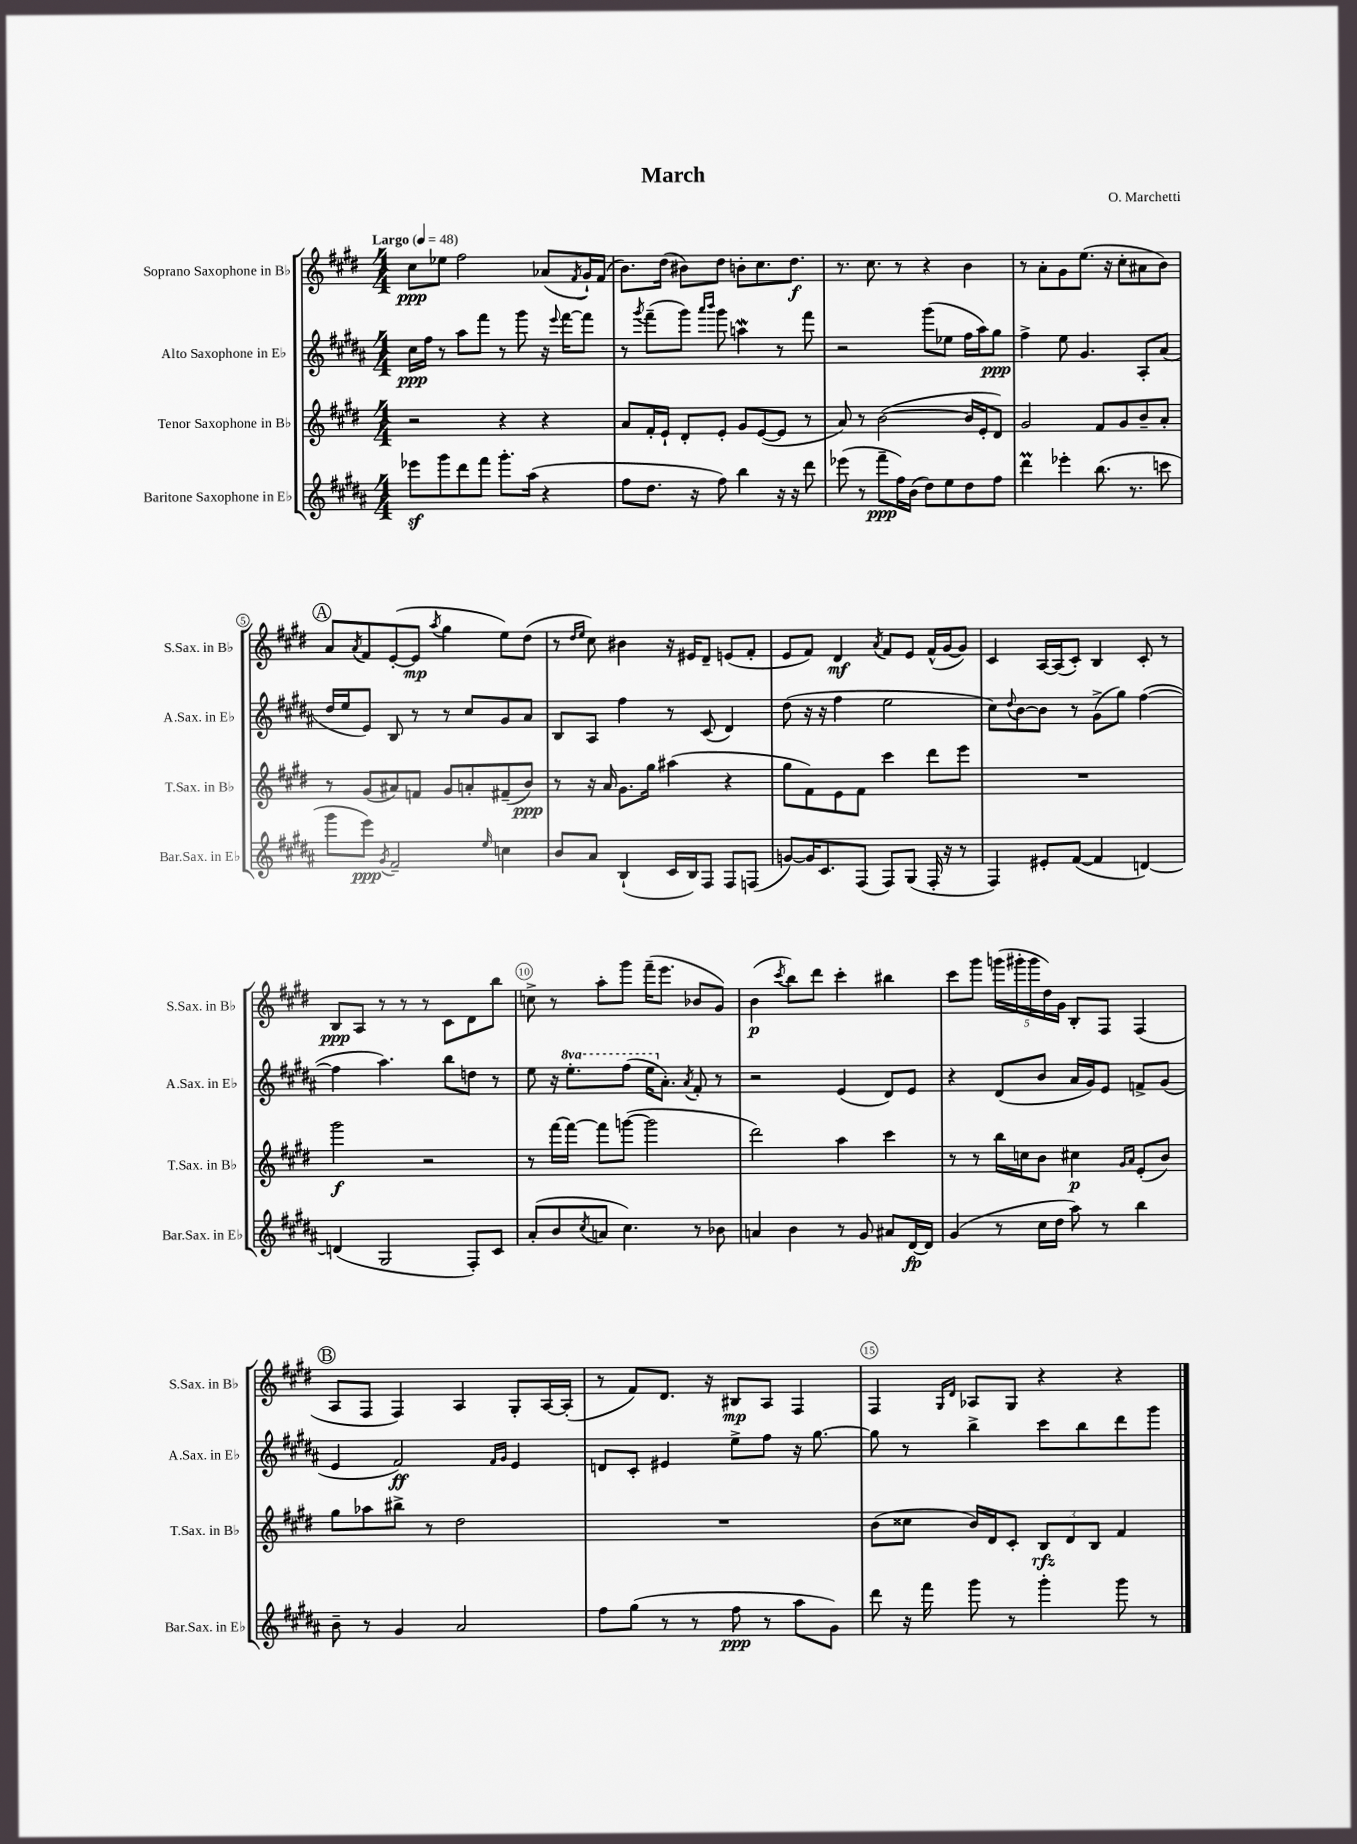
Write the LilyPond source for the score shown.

\header { title = "March" composer = "O. Marchetti" }
<<
\new StaffGroup <<
\new Staff = "s0" \with { instrumentName = "Soprano Saxophone in Bb" shortInstrumentName = "S.Sax. in Bb" } {
    \clef treble \key e \major \numericTimeSignature \time 4/4 \tempo "Largo" 4 = 48
    cis''8\ppp ees''8 fis''2 aes'8( \acciaccatura { fis'8 } gis'16-!) fis'16( |
    b'8.) dis''16( bis'8) dis''8 b'8-. cis''8. dis''8.\f |
    r8. cis''8. r8 r4 b'4 |
    r8 a'8-. gis'8 e''8.( r16 cis''8-. ais'8 b'8) |
    \mark \markup { \circle "A" } a'8 \acciaccatura { a'8 } fis'8 e'8~-.( e'8\mp \acciaccatura { a''8 } gis''4 e''8) dis''8( |
    r8 \grace { dis''16 e''16 } cis''8) bis'4 r16 eis'16 dis'8-- e'8( fis'8-. |
    e'8 fis'8) dis'4\mf \acciaccatura { a'8 } fis'8 e'8 fis'16-^( gis'16~ gis'8) |
    cis'4 a16~ a16( cis'8-.) b4 cis'8-. r8 |
    b8\ppp a8 r8 r8 r8 cis'8 dis'8 b''8 |
    c''8-> r8 a''8-. gis'''8 fis'''16--( e'''8. bes'8 gis'8) |
    b'4\p( \acciaccatura { cis'''8 } b''8) dis'''8 cis'''4-. bis''4 |
    cis'''8 gis'''8 \tuplet 5/4 { g'''16( gis'''16-. gis'''16 dis''16) gis'16 } b8-. fis8 fis4( |
    \mark \markup { \circle "B" } a8 fis8 fis4) a4 gis8-. a16~ a16-.( |
    r8 fis'8) dis'8. r16 bis8\mp a8 fis4 |
    fis4 \grace { gis16 dis'16 } aes8 gis8 r4 r4 \bar "|." |
}
\new Staff = "s1" \with { instrumentName = "Alto Saxophone in Eb" shortInstrumentName = "A.Sax. in Eb" } {
    \clef treble \key b \major \numericTimeSignature \time 4/4 \set Staff.ottavationMarkups = #ottavation-simple-ordinals
    cis''16\ppp fis''16 r8 ais''8 fis'''8 r8 gis'''8 r16 \appoggiatura { e'''8 } fis'''16~ fis'''8 |
    r8 \acciaccatura { gis'''8 } fis'''8--( gis'''8) \grace { ais'''16 b'''16 } gis'''8 a''4\mordent r8 fis'''8 |
    r2 gis'''8( ees''8 fis''16 ais''16) gis''8\ppp |
    fis''4-> e''8 gis'4. ais8-. ais'8( |
    \mark \markup { \circle "A" } dis''16 e''16 e'8) b8 r8 r8 cis''8 gis'8 ais'8 |
    b8 ais8 fis''4 r8 cis'8( dis'4) |
    dis''8( r16 r16 fis''4 e''2 |
    cis''8) \appoggiatura { dis''8 } b'8~ b'8 r8 gis'8->( gis''8) fis''4~( |
    fis''4 ais''4.) b''8 d''8 r8 |
    e''8 r16 \ottava #1 e'''8.-. fis'''8( e'''16 \ottava #0 ais'8.-.) \acciaccatura { ais'8 } fis'8-. r8 |
    r2 e'4( dis'8) e'8 |
    r4 dis'8( b'8 ais'16 gis'16) e'8 f'8-> gis'8( |
    \mark \markup { \circle "B" } e'4 fis'2\ff) \grace { fis'16 gis'16 } e'4 |
    d'8 cis'8-. eis'4 e''8-> fis''8 r16 gis''8.~ |
    gis''8 r8 b''4-> cis'''8 b''8 dis'''8 gis'''8 \bar "|." |
}
\new Staff = "s2" \with { instrumentName = "Tenor Saxophone in Bb" shortInstrumentName = "T.Sax. in Bb" } {
    \clef treble \key e \major \numericTimeSignature \time 4/4
    r2 r4 r4 |
    a'8 fis'16-. e'16-! dis'8-. e'8-. gis'8 e'8~( e'8 r8 |
    a'8) r8 b'2~( b'16 e'16-. dis'8) |
    gis'2 fis'8 gis'8 b'8-- a'8-. |
    \mark \markup { \circle "A" } r8 gis'8( ais'8) f'8 gis'8 a'8-. fis'8--( b'8\ppp) |
    r8 r16 a'16 gis'8. gis''16 ais''4( r4 |
    gis''8 fis'8) e'8 fis'8 cis'''4 dis'''8 e'''8 |
    R1 |
    gis'''2\f r2 |
    r8 fis'''16~ fis'''16~ fis'''8 g'''8~( g'''2 |
    dis'''2) a''4 cis'''4 |
    r8 r8 b''16 c''16 b'8 cis''4\p \grace { gis'16 a'16 } e'8-.( b'8) |
    \mark \markup { \circle "B" } gis''8 aes''8 bis''8-> r8 dis''2 |
    R1 |
    b'8( cisis''8 b'16) dis'16 cis'8-. \tuplet 3/2 { b8\rfz dis'8 b8 } fis'4 \bar "|." |
}
\new Staff = "s3" \with { instrumentName = "Baritone Saxophone in Eb" shortInstrumentName = "Bar.Sax. in Eb" } {
    \clef treble \key b \major \numericTimeSignature \time 4/4
    ees'''8\sf gis'''8 dis'''8 fis'''8 gis'''8.-. ais''16( r4 |
    fis''8 dis''8. r16 fis''8) b''4 r16 r16 dis'''8 |
    ees'''8( r8 fis'''8--\ppp fis''16) b'16( dis''8) e''8 dis''8 fis''8 |
    dis'''4\prall ees'''4-. b''8.( r8. c'''8 |
    \mark \markup { \circle "A" } gis'''8 e'''8\ppp) \acciaccatura { gis'8 } fis'2-- \grace { e''16 } c''4 |
    b'8 ais'8 b4-!( cis'16 b16) fis8 fis8 f8( |
    g'8~) g'16 cis'8. fis8( fis8) gis8( fis16-. r16 r8 |
    fis4) eis'8-. fis'8~( fis'4 d'4~) |
    d'4( gis2 fis8-.) cis'8 |
    ais'8-.( b'8 \acciaccatura { cis''8 } a'8 cis''4.) r8 bes'8 |
    a'4 b'4 r8 gis'8 ais'8 dis'16~\fp dis'16 |
    gis'4( r8 cis''16 dis''16 ais''8) r8 b''4 |
    \mark \markup { \circle "B" } b'8-- r8 gis'4 ais'2 |
    fis''8 gis''8( r8 r8 fis''8\ppp r8 ais''8 gis'8) |
    dis'''8 r16 fis'''16 gis'''8 r8 gis'''4-. gis'''8 r8 \bar "|." |
}
>>
>>
\layout { \context { \Score \override BarNumber.break-visibility = ##(#f #t #t) barNumberVisibility = #(every-nth-bar-number-visible 5) \override BarNumber.stencil = #(make-stencil-circler 0.1 0.3 ly:text-interface::print) } }
